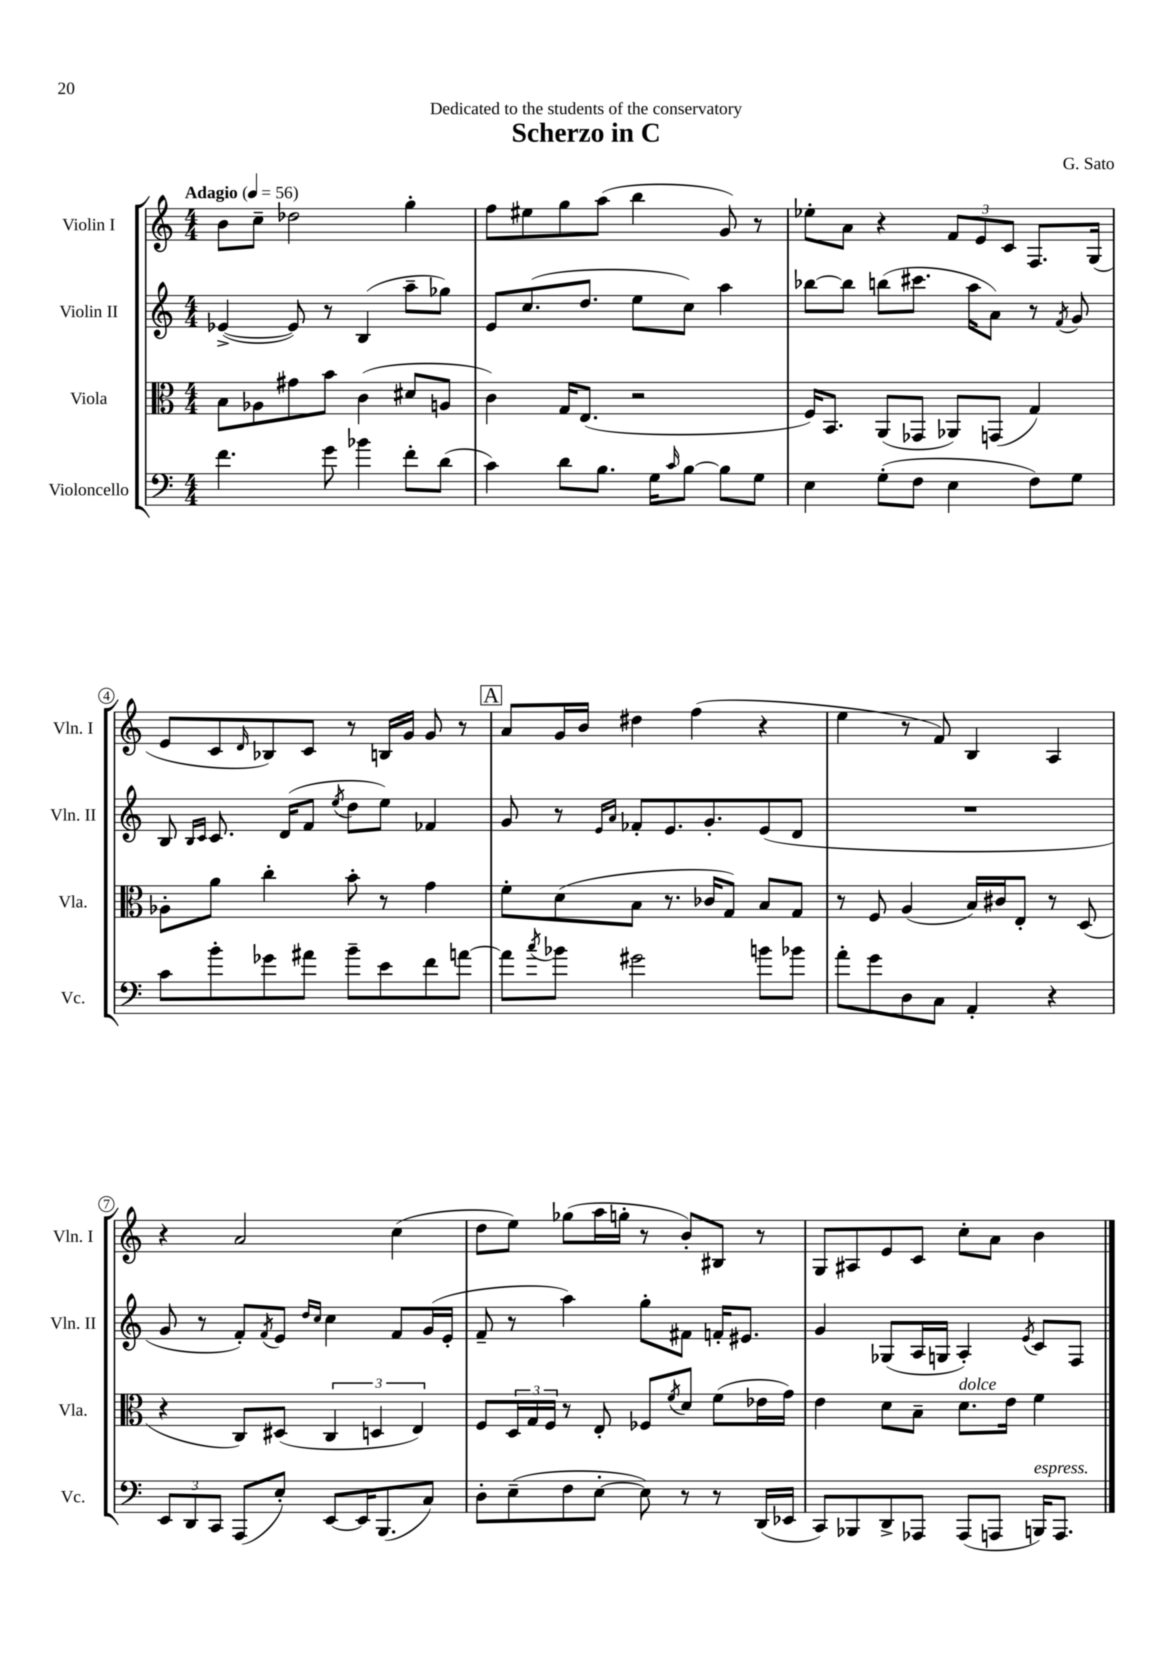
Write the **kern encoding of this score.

**kern	**kern	**kern	**kern
*staff4	*staff3	*staff2	*staff1
*clefF4	*clefC3	*clefG2	*clefG2
*k[]	*k[]	*k[]	*k[]
*M4/4	*M4/4	*M4/4	*M4/4
*MM56	*MM56	*MM56	*MM56
4.f	8B	([4e-^	8b
.	8A-	.	8cc~
.	8g#	8e-])	2dd-
8g	8b	8r	.
4b-	(4c	(4B	.
8f'	8d#	8aa~	4gg'
(8d	8A	8gg-)	.
=	=	=	=
4c)	4c)	8e	8ff
.	.	(8.cc	8ee#
8d	16G	.	8gg
.	(8.E	8.dd	.
8.B	.	.	(8aa
.	2r	8ee	4bb
16G	.	.	.
16qqc	.	.	.
[8B	.	8cc)	.
8B]	.	4aa	8g)
8G	.	.	8r
=	=	=	=
4E	16F)	[8bb-	8ee-'
.	8.BB	.	.
.	.	8bb-]	8a
(8G'	(8AA	(8bb	4r
8F	8GG-	8.ccc#	.
4E	8AA-)	.	12f
.	.	16aa	.
.	.	.	12e
.	(8GG	8a)	.
.	.	.	12c
8F)	4G)	8r	8.F
.	.	8qf	.
8G	.	8g	.
.	.	.	(16G
=	=	=	=
8c	8A-'	8B	8e
.	.	16qqB	.
.	.	16qqc	.
8b'	8a	8.c	8c
.	.	.	16qqd
8g-	4cc'	.	8B-)
.	.	(16d	.
8a#	.	8f	8c
.	.	8qee	.
8b~	8b'	8dd	8r
8e	8r	8ee)	16B
.	.	.	16g
8f	4g	4f-	8g
[8a	.	.	8r
=	=	=	=
8a]	8f'	8g	8a
8qcc	.	.	.
8b-	(8d	8r	16g
.	.	.	16b
.	.	16qqe	.
.	.	16qqa	.
2g#	8B	8f-'	4dd#
.	8.r	8.e	.
.	.	.	(4ff
.	16c-	8.g'	.
.	8G)	.	.
8b	8B	(8e	4r
8b-	8G	8d	.
=	=	=	=
8a'	8r	1r	4ee
8g	8F	.	.
8D	(4A	.	8r
8C	.	.	8f)
4AA'	16B)	.	4B
.	16c#	.	.
.	8E'	.	.
4r	8r	.	4A
.	(8D	.	.
=	=	=	=
12EE	4r	8g	4r
12DD	.	.	.
.	.	8r	.
12CC	.	.	.
(8AAA	8C)	8f')	2a
.	.	8qf	.
8E')	(8D#	8e	.
.	.	16qqdd	.
.	.	16qqcc	.
[8EE	6C	4cc	.
16EE]	.	.	.
.	6D	.	.
(8.BBB	.	.	.
.	.	8f	(4cc
.	6E)	.	.
8C)	.	(16g	.
.	.	16e'	.
=	=	=	=
8D'	8F	8f~	8dd
(8E~	24D	8r	8ee)
.	24G	.	.
.	24F	.	.
8F	8r	4aa)	(8gg-
[8E'	8E'	.	16aa
.	.	.	16gg'
8E])	8F-	8gg'	8r
.	8qf	.	.
8r	8d	8f#	8b')
8r	(8f	16f'	8B#
.	.	8.e#	.
(16DD	16e-	.	8r
16EE-	16g)	.	.
=	=	=	=
8CC)	4e	4g	8G
8BBB-	.	.	8A#
8DD^	8d	(8G-	8e
8AAA-	8B~	16A	8c
.	.	16G	.
(8AAA-	8.d	4A')	8cc'
8AAA	.	.	8a
.	16e	.	.
.	.	8qe	.
16BBB)	4f	8c	4b
8.AAA	.	.	.
.	.	8F	.
==	==	==	==
*-	*-	*-	*-
